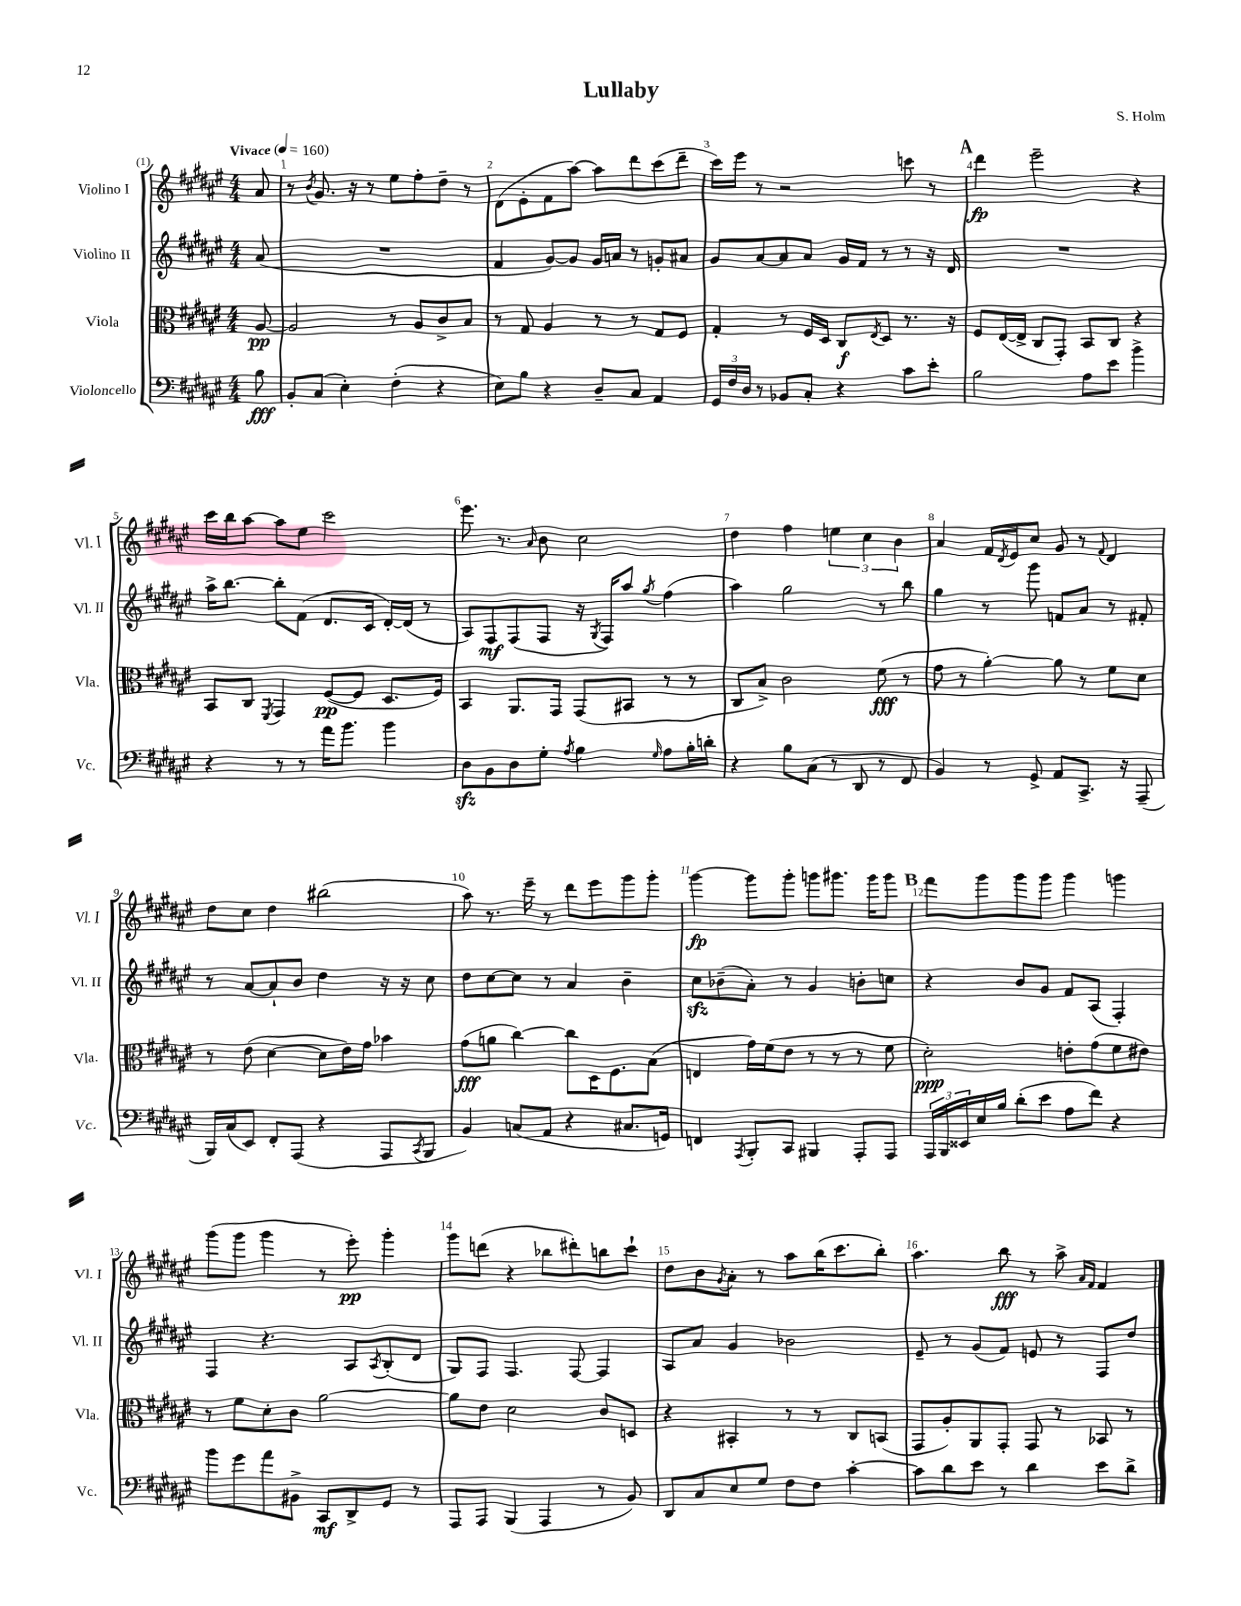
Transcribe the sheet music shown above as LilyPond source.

\header { title = "Lullaby" composer = "S. Holm" }
<<
\new StaffGroup <<
\new Staff = "s0" \with { instrumentName = "Violino I" shortInstrumentName = "Vl. I" } {
    \clef treble \key fis \major \numericTimeSignature \time 4/4 \partial 8 \tempo "Vivace" 4 = 160
    ais'8 |
    r8 \acciaccatura { b'8 } gis'8. r16 r8 eis''8 fis''8-. dis''8-- r8 |
    dis'8( eis'8-. fis'8 ais''8~) ais''8 dis'''8 cis'''8( dis'''8-- |
    cis'''16) eis'''16 r8 r2 c'''8 r8 |
    \mark \markup { \bold "A" } dis'''4\fp eis'''2-- r4 |
    cis'''16 b''16 ais''8~ ais''8 eis''8 cis'''2 |
    eis'''8. r8. \grace { ais'16 } b'8 cis''2 |
    dis''4 fis''4 \tuplet 3/2 { e''4 cis''4 b'4 } |
    ais'4 fis'16 \acciaccatura { dis'8 } eis'16 cis''8 gis'8 r8 \appoggiatura { fis'8 } dis'4 |
    dis''8 cis''8 dis''4 bis''2( |
    ais''8) r8. eis'''16-- r8 dis'''8 eis'''8 gis'''8 gis'''8-. |
    gis'''4~\fp gis'''8 gis'''8-. g'''8 gis'''8. gis'''16 gis'''8 |
    \mark \markup { \bold "B" } fis'''8 gis'''8 gis'''8 gis'''8 gis'''4 g'''4 |
    gis'''8( gis'''8 gis'''4 r8 eis'''8-.\pp) gis'''4-. |
    gis'''8 d'''8( r4 bes''8 dis'''8-.) b''8 cis'''8-! |
    dis''8 b'8 \acciaccatura { gis'8 } ais'8-. r8 ais''8 b''16( cis'''8. b''8-.) |
    ais''4. b''8\fff r8 ais''8-> \grace { ais'16 fis'16 } fis'4 \bar "|." |
}
\new Staff = "s1" \with { instrumentName = "Violino II" shortInstrumentName = "Vl. II" } {
    \clef treble \key fis \major \numericTimeSignature \time 4/4 \partial 8
    ais'8( |
    R1 |
    fis'4 gis'8~) gis'8 gis'16 a'16 r8 g'8-. ais'8 |
    gis'8 ais'8~ ais'8 ais'8 gis'16 fis'16 r8 r8 r16 dis'16 |
    \mark \markup { \bold "A" } R1 |
    ais''16-> b''8.~ b''8-. fis'8( dis'8. cis'16 dis'16~-.) dis'16( r8 |
    ais8) fis8\mf fis8( fis8 r16 \acciaccatura { gis8 } fis16) ais''8 \acciaccatura { gis''8 } fis''4( |
    ais''4) gis''2 r8 b''8 |
    gis''4 r8 gis'''8 f'8 ais'8 r8 fis'8-. |
    r8 ais'8~ ais'8-! b'8 dis''4 r16 r16 cis''8 |
    dis''8 cis''8~ cis''8 r8 ais'4 b'4-- |
    cis''8\sfz bes'8--( ais'8-.) r8 gis'4 b'8-. c''8 |
    \mark \markup { \bold "B" } r4 b'8 gis'8 fis'8 ais8( fis4-.) |
    fis4 r4. ais8 \acciaccatura { ais8 } b8-.( dis'8 |
    gis8) fis8 fis4. fis8~ fis4 |
    ais8 ais'8 gis'4 bes'2 |
    eis'8-- r8 gis'8( fis'8) e'8 r8 fis8 dis''8 \bar "|." |
}
\new Staff = "s2" \with { instrumentName = "Viola" shortInstrumentName = "Vla." } {
    \clef alto \key fis \major \numericTimeSignature \time 4/4 \partial 8
    ais8~\pp |
    ais2 r8 ais8 cis'8-> b8 |
    r8 gis8 ais4 r8 r8 gis8 fis8 |
    gis4-. r8 fis16 dis16 cis8\f \acciaccatura { eis8 } dis8 r8. r16 |
    \mark \markup { \bold "A" } fis8 eis16~( eis16-> cis8 gis,8-.) b,8 cis8 r4 |
    b,8 cis8 \acciaccatura { fis,8 } gis,4 fis8~\pp( fis8 dis8. fis16) |
    b,4 ais,8. gis,16 gis,8( bis,8 r8 r8 |
    cis8 b8->) cis'2 fis'8\fff( r8 |
    gis'8 r8 ais'4~-.) ais'8 r8 fis'8 dis'8 |
    r8 eis'8( dis'4~ dis'8 eis'16) gis'16 bes'4 |
    gis'8\fff( a'8 cis''4~) cis''8 dis16 fis8. b8( |
    e4 gis'16) fis'16( eis'8 r8 r8 r8 fis'8 |
    \mark \markup { \bold "B" } dis'2-.\ppp) e'8-. gis'8( fis'8 eis'8) |
    r8 fis'8 dis'8-. cis'8 ais'2~ |
    ais'8 eis'8 dis'2 cis'8 d8 |
    r4 bis,4-. r8 r8 cis8 b,8( |
    gis,8 ais8-.) ais,8 gis,8-. gis,8 r8 bes,8 r8 \bar "|." |
}
\new Staff = "s3" \with { instrumentName = "Violoncello" shortInstrumentName = "Vc." } {
    \clef bass \key fis \major \numericTimeSignature \time 4/4 \partial 8
    b8\fff |
    b,8-. cis8( eis4-.) fis4-.( r4 |
    eis8) b8 r4 dis8-- cis8 ais,4 |
    \tuplet 3/2 { gis,16 fis16 dis16 } r8 bes,8 cis8-. r4 cis'8 eis'8-. |
    \mark \markup { \bold "A" } b2 ais8 eis'8 b'4-> |
    r4 r8 r8 ais'16 b'8. b'4 |
    dis8\sfz b,8 dis8 gis8-. \acciaccatura { ais8 } b4 \grace { gis16 } ais8 b16-. d'16-. |
    r4 b8 cis8( r8 dis,8 r8 fis,8 |
    b,4) r8 gis,8-> ais,8 cis,8.-> r16 ais,,8--( |
    b,,16) cis16( eis,8) fis,8-. ais,,8( r4 ais,,8 \acciaccatura { cis,8 } b,,8 |
    b,4) c8( ais,8 r4 cis8. g,16) |
    f,4 \acciaccatura { ais,,8 } b,,8-. cis,8 bis,,4 ais,,8-. ais,,8 |
    \mark \markup { \bold "B" } \tuplet 3/2 { ais,,16 b,,16 eisis,16 } eis16 b16 dis'8-.( eis'8 ais8 fis'8) r4 |
    b'8 gis'8 ais'8 bis,8-> cis,8\mf dis,8-> gis,8 r8 |
    ais,,8 ais,,8 b,,4( ais,,4 r8 b,8) |
    dis,8 cis8 eis8 gis8 fis8 fis8 cis'4~-. |
    cis'8 dis'8 eis'8 r8 dis'4 eis'8 dis'8-> \bar "|." |
}
>>
>>
\layout { \context { \Score \override BarNumber.break-visibility = ##(#f #t #t) barNumberVisibility = #all-bar-numbers-visible } }
